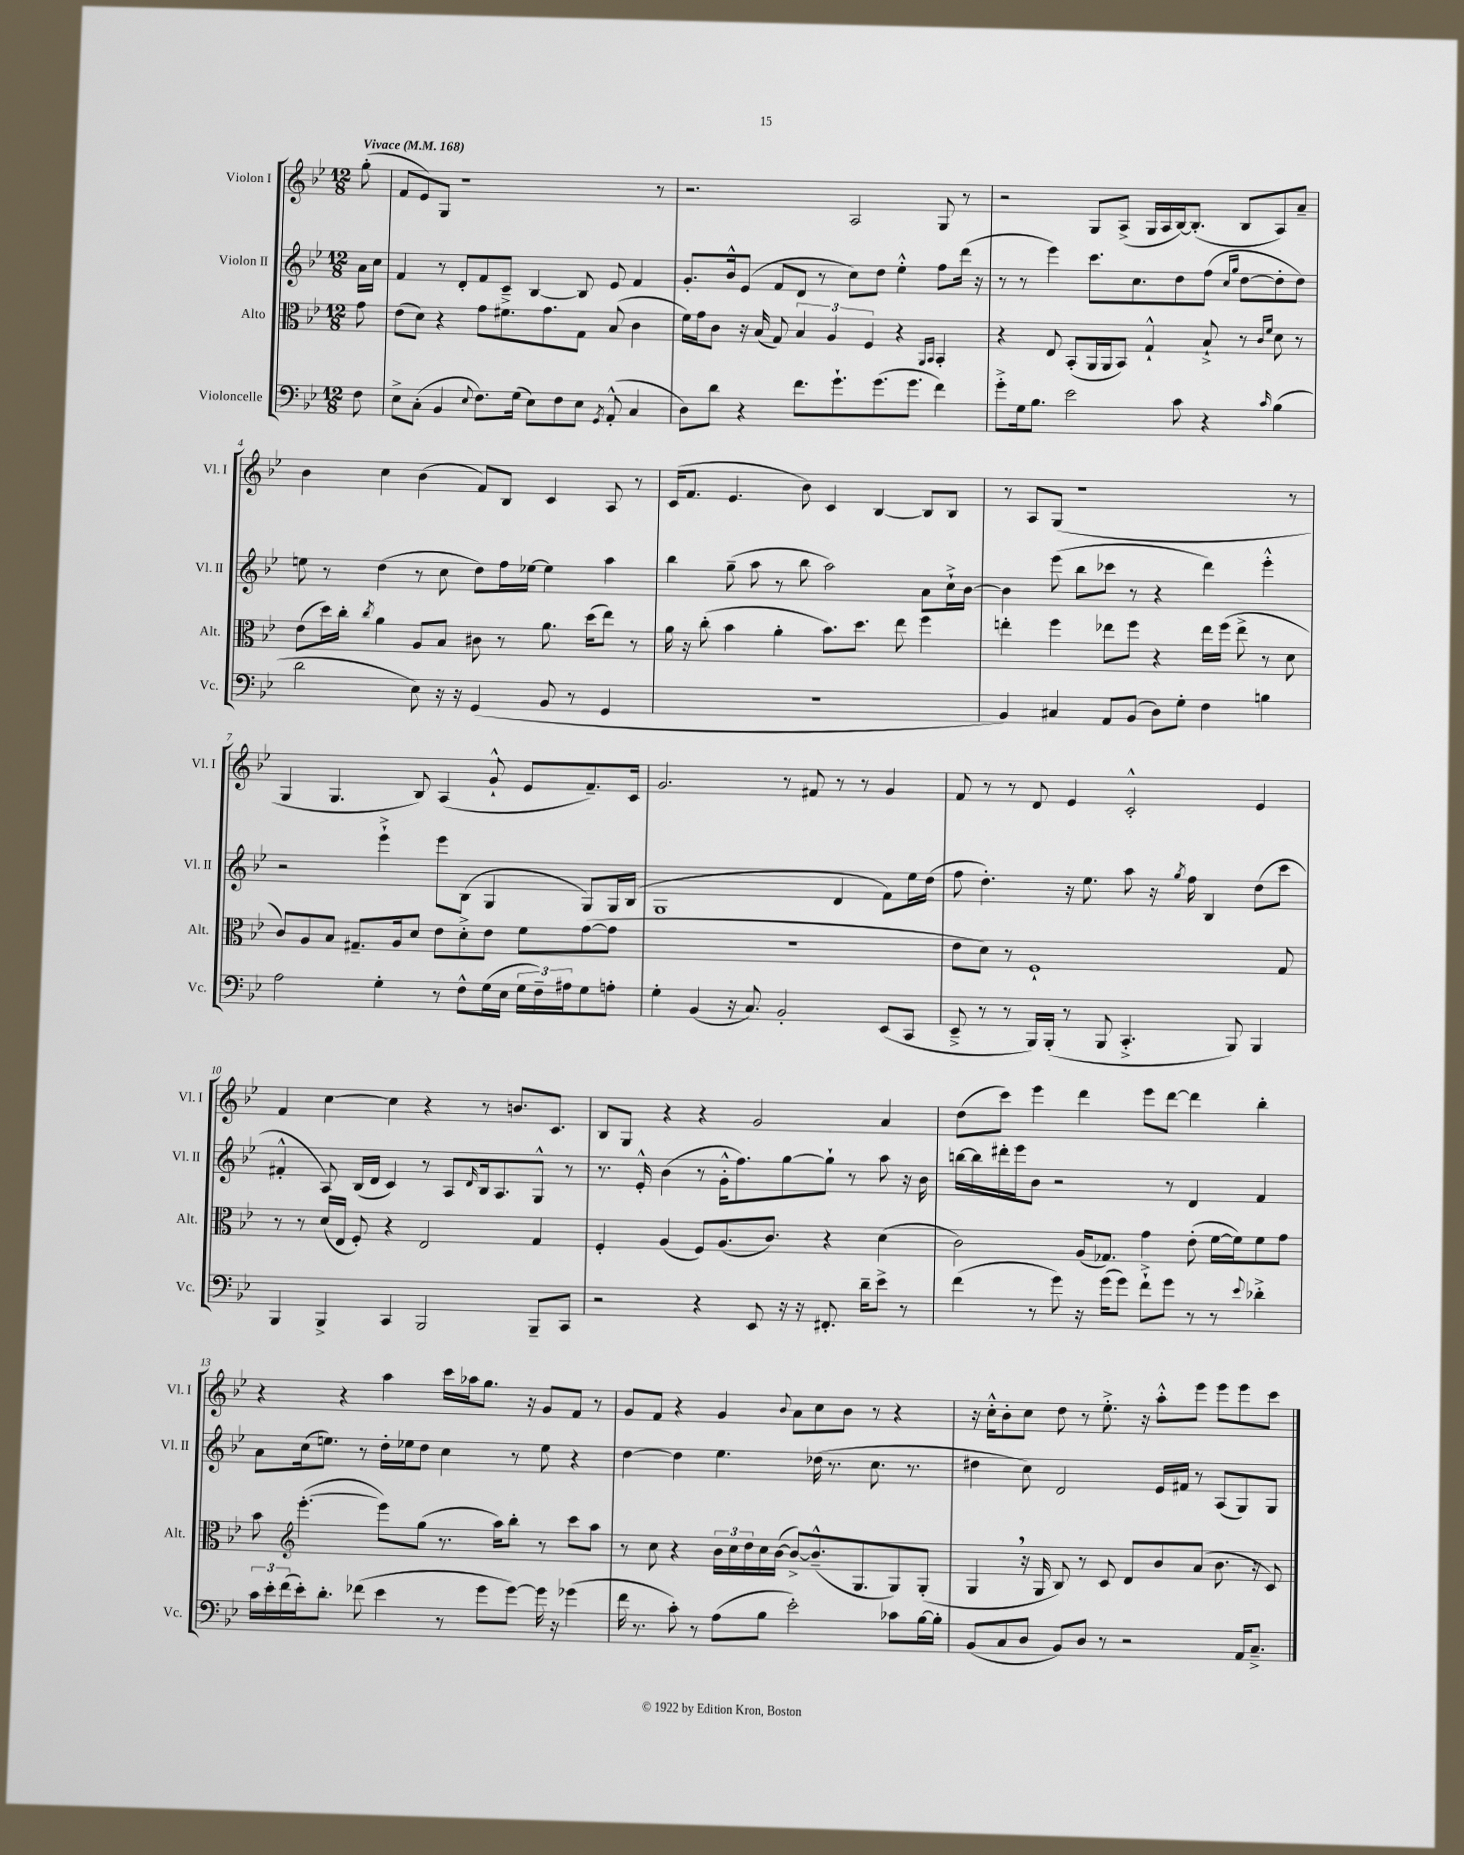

**kern	**kern	**kern	**kern
*part4	*part3	*part2	*part1
*staff4	*staff3	*staff2	*staff1
*I"Violoncelle	*I"Alto	*I"Violon II	*I"Violon I
*I'Vc.	*I'Alt.	*I'Vl. II	*I'Vl. I
*clefF4	*clefC3	*clefG2	*clefG2
*k[b-e-]	*k[b-e-]	*k[b-e-]	*k[b-e-]
*M12/8	*M12/8	*M12/8	*M12/8
*MM168	*MM168	*MM168	*MM168
=	=	=	=
!	!	!	!LO:TX:a:B:t=Vivace
8F\	8g\	16a\LL	(8gg'\
.	.	16cc\JJ	.
=1	=1	=1	=1
8E-^\L	(8e-\L	4f/	8f/L
(8C'\J	8d\J)	.	8e-/)
4BB-/	4r	8r	8G/J
.	.	8d'/L	1r
8qqE-/	.	.	.
8.F\L)	8g\L	8f/	.
.	8.f#X\	8c~^/J	.
(16G\Jk	.	.	.
8E-\L)	.	[4B-/	.
.	8.g\	.	.
8F\	.	.	.
8E-\J	8G\J	8B-/]	.
8qGG/	.	.	.
(8AA'^^/	(8B-/	8e-/	.
4C/	4c\	4f/	.
.	.	.	8r
=2	=2	=2	=2
8D\L)	16f\LL)	8.g'/L	2.r
.	16g\J	.	.
8d\J	8c\J	.	.
.	.	16b-^^/k	.
4r	16r	(8e-/J	.
.	(16B-/	.	.
.	8G/)	8f/L	.
8.f\L	6B-/	8d/J	.
.	.	8r	.
.	6A/	.	.
8.g`\	.	.	.
.	.	8cc\L)	2A/
.	6F/	.	.
(8.g\	.	8dd\J	.
.	4r	4ee-'^^\	.
8.g\J	.	.	.
.	16qqAA/LL	.	.
.	16qqBB-/JJ	.	.
4f\)	4BB-'/	8ff\L	8G/
.	.	(16ddd\Jk	8r
.	.	16r	.
=3	=3	=3	=3
8g'^\L	4r	8r	2r
16G\k	.	8r	.
8.B-\J	.	.	.
.	8E-/	4eee-\)	.
2e-\	(8BB-'/L	.	.
.	16AA/L	8.ccc\L	8G/L
.	16AA/J	.	.
.	8BB-/J)	.	(8A^/J
.	.	8.cc\	.
.	4G`^^/	.	16G/LL
.	.	.	16A/
8c\	.	8dd\	[16B-/J)
.	.	.	(8.B-'/J]
4r	8B-`^/	(8ff\J	.
.	.	16qqcc/LL	.
.	.	16qqgg/JJ	.
.	8r	[8dd\L	8B-/L
.	16qqc/LL	.	.
16qqc/	16qqf/JJ	.	.
(4B-\	8d\	8dd'\]	8A/)
.	8r	8dd\J)	8a~/J
!!LO:LB:g=z
=4	=4	=4	=4
2d\	(8e-\L	8een\	4b-\
.	16dd\L)	8r	.
.	16cc'\JJ	.	.
.	8qcc/	.	.
.	4a\	(4dd\	4cc\
8E-\)	8A/L	8r	(4b-\
16r	8B-/J	8cc\	.
16r	.	.	.
(4GG/	8c#X\	8dd\L)	8f/L)
.	8r	16ff\L	8B-/J
.	.	[16ee-X\JJ	.
8BB-/	8.a\	4ee-\]	4c/
8r	.	.	.
.	(16dd\KL	.	.
4GG/	8ee-\J)	4aa\	8A/
.	8r	.	8r
=5	=5	=5	=5
1.r	16a\	4bb-\	(16c/KL
.	16r	.	8.f/J
.	(8cc'\	.	.
.	4b-\	(8gg~\	4.e-/
.	.	8aa\	.
.	4a'\	8r	.
.	.	8bb-\	8b-\)
.	8.b-\L)	2aa\)	4c/
.	8.dd\J	.	.
.	.	.	[4B-/
.	8ee-\	.	.
.	4ff\	8a\L	8B-/L]
.	.	16cc`^\L	8B-/J
.	.	[16b-\JJ	.
=6	=6	=6	=6
4BB-/)	4een'\	4b-\]	8r
.	.	.	8A/L
4C#X/	4ff\	(8eee-\	(8G/J
.	.	8bb-\L	1r
8AA/L	8ee-X\L	8ccc-X\J	.
(8BB-/J	8ff\J	8r	.
8D\L)	4r	4r	.
8G'\J	.	.	.
4F\	16ee-\LL	4ddd\)	.
.	(16ff\JJ	.	.
.	8ee-^\	.	.
4Bn\	8r	4eee-'^^\	.
.	8d\	.	8r
!!LO:LB:g=z
=7	=7	=7	=7
2A\	8c/L)	2r	4G/
.	8A/	.	.
.	8B-/J	.	4.G/
.	8.G#X~/L	.	.
4G'\	.	4eee-`^\	.
.	16A/k	.	.
.	8d/J	.	8B-/)
8r	8e-\L	8eee-\L	(4A/
8F^^\L	8d'^\	(8B-\J	.
(16G\L	8e-\J	4G/	8g`^^/
16E-\JJ	.	.	.
24G\LL	8f\L	.	8e-/L
24F~\)	.	.	.
24A#X\J	.	.	.
8G\	([8g\	8G/L)	8.f~/)
8An'\J	8g\J]	16G/L	.
.	.	(16B-/JJ	16c/Jk
=8	=8	=8	=8
4G'\	1.r	1G	2.g/
(4BB-/	.	.	.
16r	.	.	.
8.C/)	.	.	.
2BB-'/	.	.	8r
.	.	.	8f#X/
.	.	4d/	8r
.	.	.	8r
(8EE-/L	.	8f\L)	4g/
8CC/J	.	16ee-\L	.
.	.	(16dd\JJ	.
=9	=9	=9	=9
8EE-~^/	8e-\L	8ff\	8f/
8r	8d\J)	4.dd'\)	8r
8r	8r	.	8r
16BBB-/LL)	1F`	.	8d/
(16BBB-'/JJ	.	.	.
8r	.	16r	4e-/
.	.	8.ee-\	.
8BBB-/	.	.	.
4.CC'^/	.	8aa\	2c'^^/
.	.	16r	.
.	.	8qgg/	.
.	.	16ff\	.
.	.	4B-/	.
8BBB-/)	.	.	.
4BBB-/	.	(8dd\L	4e-/
.	8G/	8ccc\J	.
!!LO:LB:g=z
=10	=10	=10	=10
4BBB-/	8r	4f#X'^^/	4f/
.	8r	.	.
4BBB-^/	(16d/LL	8A/)	[4cc\
.	16E-/JJ	.	.
.	8F'/)	(16B-/LL	.
.	.	16d/JJ	.
4CC/	4r	4c/)	4cc\]
2BBB-/	2E-/	8r	4r
.	.	8A/L	.
.	.	16qqd/	.
.	.	16B-/k	8r
.	.	8.A/	.
.	.	.	8.bn/L
8BBB-~/L	4G/	8G^^/J	.
.	.	.	8.c/J
8CC/J	.	8r	.
=11	=11	=11	=11
2r	4F'/	8.r	8B-/L
.	.	.	8G/J
.	.	16e-'^^/	.
.	(4A/	(4b-\	4r
4r	8F/L)	8r	4r
.	(8.A/	16g'^^\KL	.
.	.	8.ff\)	.
8EE-/	.	.	2g/
.	8.c/J)	.	.
16r	.	[8gg\	.
16r	.	.	.
8.FF#X'/	4r	8gg`\J]	.
.	.	8r	.
16d~\KL	.	.	.
8e-^\J	(4d\	8aa\	4a/
8r	.	16r	.
.	.	16b-\	.
=12	=12	=12	=12
(4f\	2c\)	[16bbn\LL	(8dd\L
.	.	16bb\]	.
.	.	16ddd#X'\	8ccc\J)
.	.	16eee-\J	.
8r	.	8b-\J	4eee-\
8g\)	.	2r	.
16r	(16A/KL	.	4ddd\
(16g\KL	8.G-X/J)	.	.
8g\J)	.	.	.
8f`^\L	4g\	.	8eee-\L
8g\J	.	8r	[8ddd\J
8r	(8e-'\	4d/	4ddd\]
8r	[16f\LL	.	.
.	16f\J])	.	.
8qqe-/	.	.	.
4d-X'^\	8f\	4f/	4bb-'\
.	8g\J	.	.
!!LO:LB:g=z
=13	=13	=13	=13
24c\LL	8b-\	8a\L	4r
24e-'\	.	.	.
(24f\	.	.	.
*	*clefG2	*	*
16e-'\J)	([4.eee-'\	(16cc\k	.
8.d'\J	.	8.een\J)	.
.	.	.	4r
(8f-X\	.	8r	.
4e-\	8eee-\L])	16dd'\LL	4aa\
.	.	16ee-X\J	.
.	(8gg\J	8dd\J	.
8r	8.r	4cc\	16ccc\LL
.	.	.	16aa-X\J
8g\L	.	.	8.gg\J
.	16aa\KL)	.	.
[8g\J)	8bb-'\J	8r	.
.	.	.	16r
16g\]	8r	8ee-\	8g/L
16r	.	.	.
(4g-X\	8ccc\L	4r	8f/J
.	8aa\J	.	8r
=14	=14	=14	=14
16f\	8r	[4dd\	8g/L
8.r	.	.	.
.	8cc\	.	8f/J
8c'\)	4r	4dd\]	4r
8r	.	.	.
(8A\L	24b-\LL	4.ee-\	4g/
.	24cc\	.	.
.	24dd\	.	.
8B-\J	16cc\	.	.
.	([16b-\JJ	.	.
.	.	.	8qqb-/
2e-'\)	8b-^/L_)	.	8a\L
.	(8.b-~^^/]	(16dd-X\	8cc\
.	.	8.r	.
.	.	.	8b-\J
.	8.G/	.	.
.	.	8.cc\	8r
8c-X\L	8G/)	.	4r
.	.	8.r	.
[16B-\L	(8G'/J	.	.
16B-'\JJ]	.	.	.
=15	=15	=15	=15
(8BB-/L	4G,/	4dd#X\	16r
.	.	.	16cc'^^\KL
8C/	.	.	8b-'\
8D/J	16r	8cc\)	8cc\J
.	16G/	.	.
8BB-/L)	8B-/)	2d/	8dd\
8D/J	8r	.	8r
8r	8c/	.	8.ee-'^\
2r	8d/L	.	.
.	.	.	16r
.	8b-/	16e-/LL	8aa'^^\L
.	.	16f#X/JJ	.
.	(8a/J	8r	8eee-\J
.	8.b-\	(8A/L	8eee-\L
16AA/KL	.	8G/)	8eee-\
8.C~^/J	16r	.	.
.	8c/)	8G/J	8ccc\J
==	==	==	==
*-	*-	*-	*-
